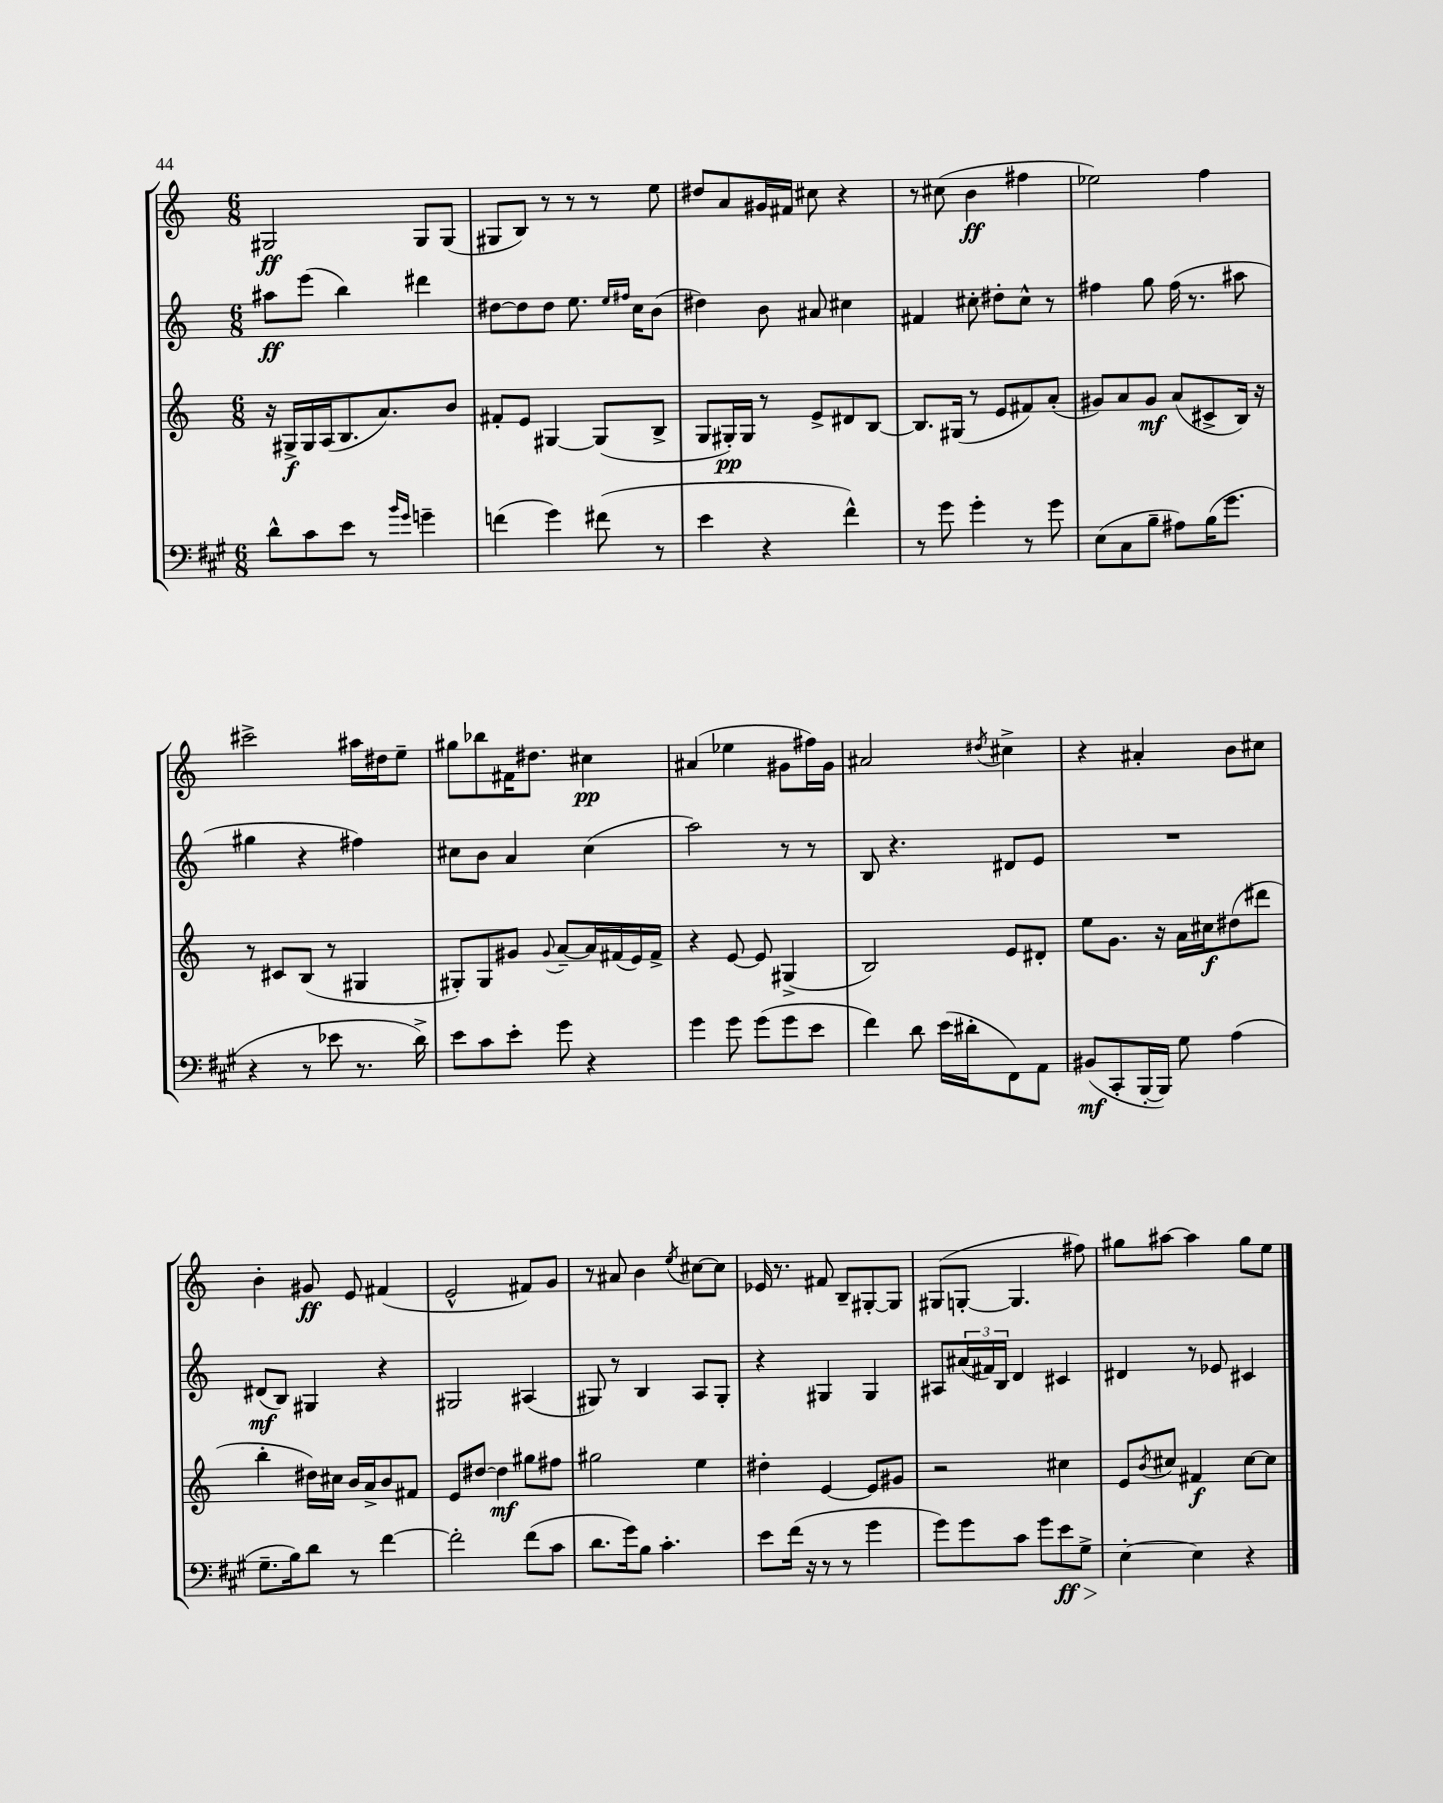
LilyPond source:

<<
\new StaffGroup <<
\new Staff = "s0" {
    \clef treble \key c \major \numericTimeSignature \time 6/8
    gis2\ff gis8 gis8( |
    gis8 b8) r8 r8 r8 e''8 |
    dis''8 a'8 gis'16 fis'16 cis''8 r4 |
    r8 cis''8( b'4\ff fis''4 |
    ees''2) f''4 |
    cis'''2-> ais''16 dis''16 e''8-- |
    gis''8 bes''8 fis'16 dis''8. cis''4\pp |
    ais'4( ees''4 gis'8 fis''16) gis'16 |
    ais'2 \acciaccatura { dis''8 } cis''4-> |
    r4 ais'4-. b'8 cis''8 |
    b'4-. gis'8\ff e'8 fis'4( |
    e'2-^ fis'8) g'8 |
    r8 ais'8 b'4 \acciaccatura { e''8 } cis''8~ cis''8 |
    ees'16 r8. fis'8 b8-- gis8~-. gis8 |
    gis8( g8~-. g4. fis''8) |
    gis''8 ais''8~ ais''4 gis''8 e''8 \bar "|." |
}
\new Staff = "s1" {
    \clef treble \key c \major \numericTimeSignature \time 6/8
    ais''8\ff e'''8( b''4) dis'''4 |
    dis''8~ dis''8 dis''8 e''8. \grace { e''16 fis''16 } c''16 b'8( |
    dis''4) b'8 ais'8 cis''4 |
    fis'4 cis''8-. dis''8-. cis''8-^ r8 |
    fis''4 g''8 fis''16( r8. ais''8 |
    gis''4 r4 fis''4) |
    cis''8 b'8 a'4 cis''4( |
    a''2) r8 r8 |
    b8 r4. dis'8 e'8 |
    R2. |
    dis'8\mf( b8) gis4 r4 |
    gis2 ais4( |
    gis8) r8 b4 a8 gis8-. |
    r4 gis4 gis4 |
    ais8 \tuplet 3/2 { ais'16( fis'16) b16 } d'4 cis'4 |
    dis'4 r8 ees'8 cis'4 \bar "|." |
}
\new Staff = "s2" {
    \clef treble \key c \major \numericTimeSignature \time 6/8
    r16 gis16->\f gis16 a16( b8. a'8.) b'8 |
    fis'8-. e'8 gis4~ gis8( b8-> |
    g8 gis16-.\pp) gis16 r8 e'8-> dis'8 b8~ |
    b8. gis16( r8 e'8 fis'8) a'8-.( |
    gis'8) a'8 gis'8\mf a'8( cis'8-> b16) r16 |
    r8 cis'8 b8( r8 gis4 |
    gis8-.) gis8 gis'8 \appoggiatura { gis'8 } a'8~-- a'16 fis'16( e'16) fis'16-> |
    r4 e'8~ e'8 gis4->( |
    b2) e'8 dis'8-. |
    e''8 g'8. r16 a'16 cis''16\f dis''8( dis'''8 |
    b''4-. dis''16) cis''16 b'16 a'16-> b'8 fis'8 |
    e'8 dis''8~ dis''4\mf gis''8 fis''8 |
    gis''2 e''4 |
    dis''4-. e'4~ e'8 gis'8 |
    r2 cis''4 |
    e'8 \acciaccatura { b'8 } cis''8 fis'4\f cis''8~ cis''8 \bar "|." |
}
\new Staff = "s3" {
    \clef bass \key a \major \numericTimeSignature \time 6/8
    d'8-^ cis'8 e'8 r8 \grace { b'16 gis'16 } g'4-- |
    f'4( gis'4) fis'8( r8 |
    e'4 r4 fis'4-^) |
    r8 gis'8 gis'4-. r8 gis'8 |
    e8( cis8 b8-- ais8) b16( gis'8. |
    r4 r8 ees'8 r8. d'16->) |
    e'8 cis'8 e'8-. gis'8 r4 |
    gis'4 gis'8 gis'8( gis'8 e'8 |
    fis'4) d'8 e'16( dis'16-. fis,8) a,8 |
    bis,8\mf( cis,8-. b,,16~-. b,,16) gis8 a4( |
    gis8.-- b16) d'8 r8 fis'4~ |
    fis'2-. fis'8( cis'8 |
    d'8. gis'16) b8 cis'4.-. |
    e'8 fis'16( r16 r8 r8 gis'4 |
    gis'8) gis'8 cis'8 gis'8 e'8\ff\> gis8-> |
    e4~-.\! e4 r4 \bar "|." |
}
>>
>>
\layout { \context { \Score \remove "Bar_number_engraver" } }
